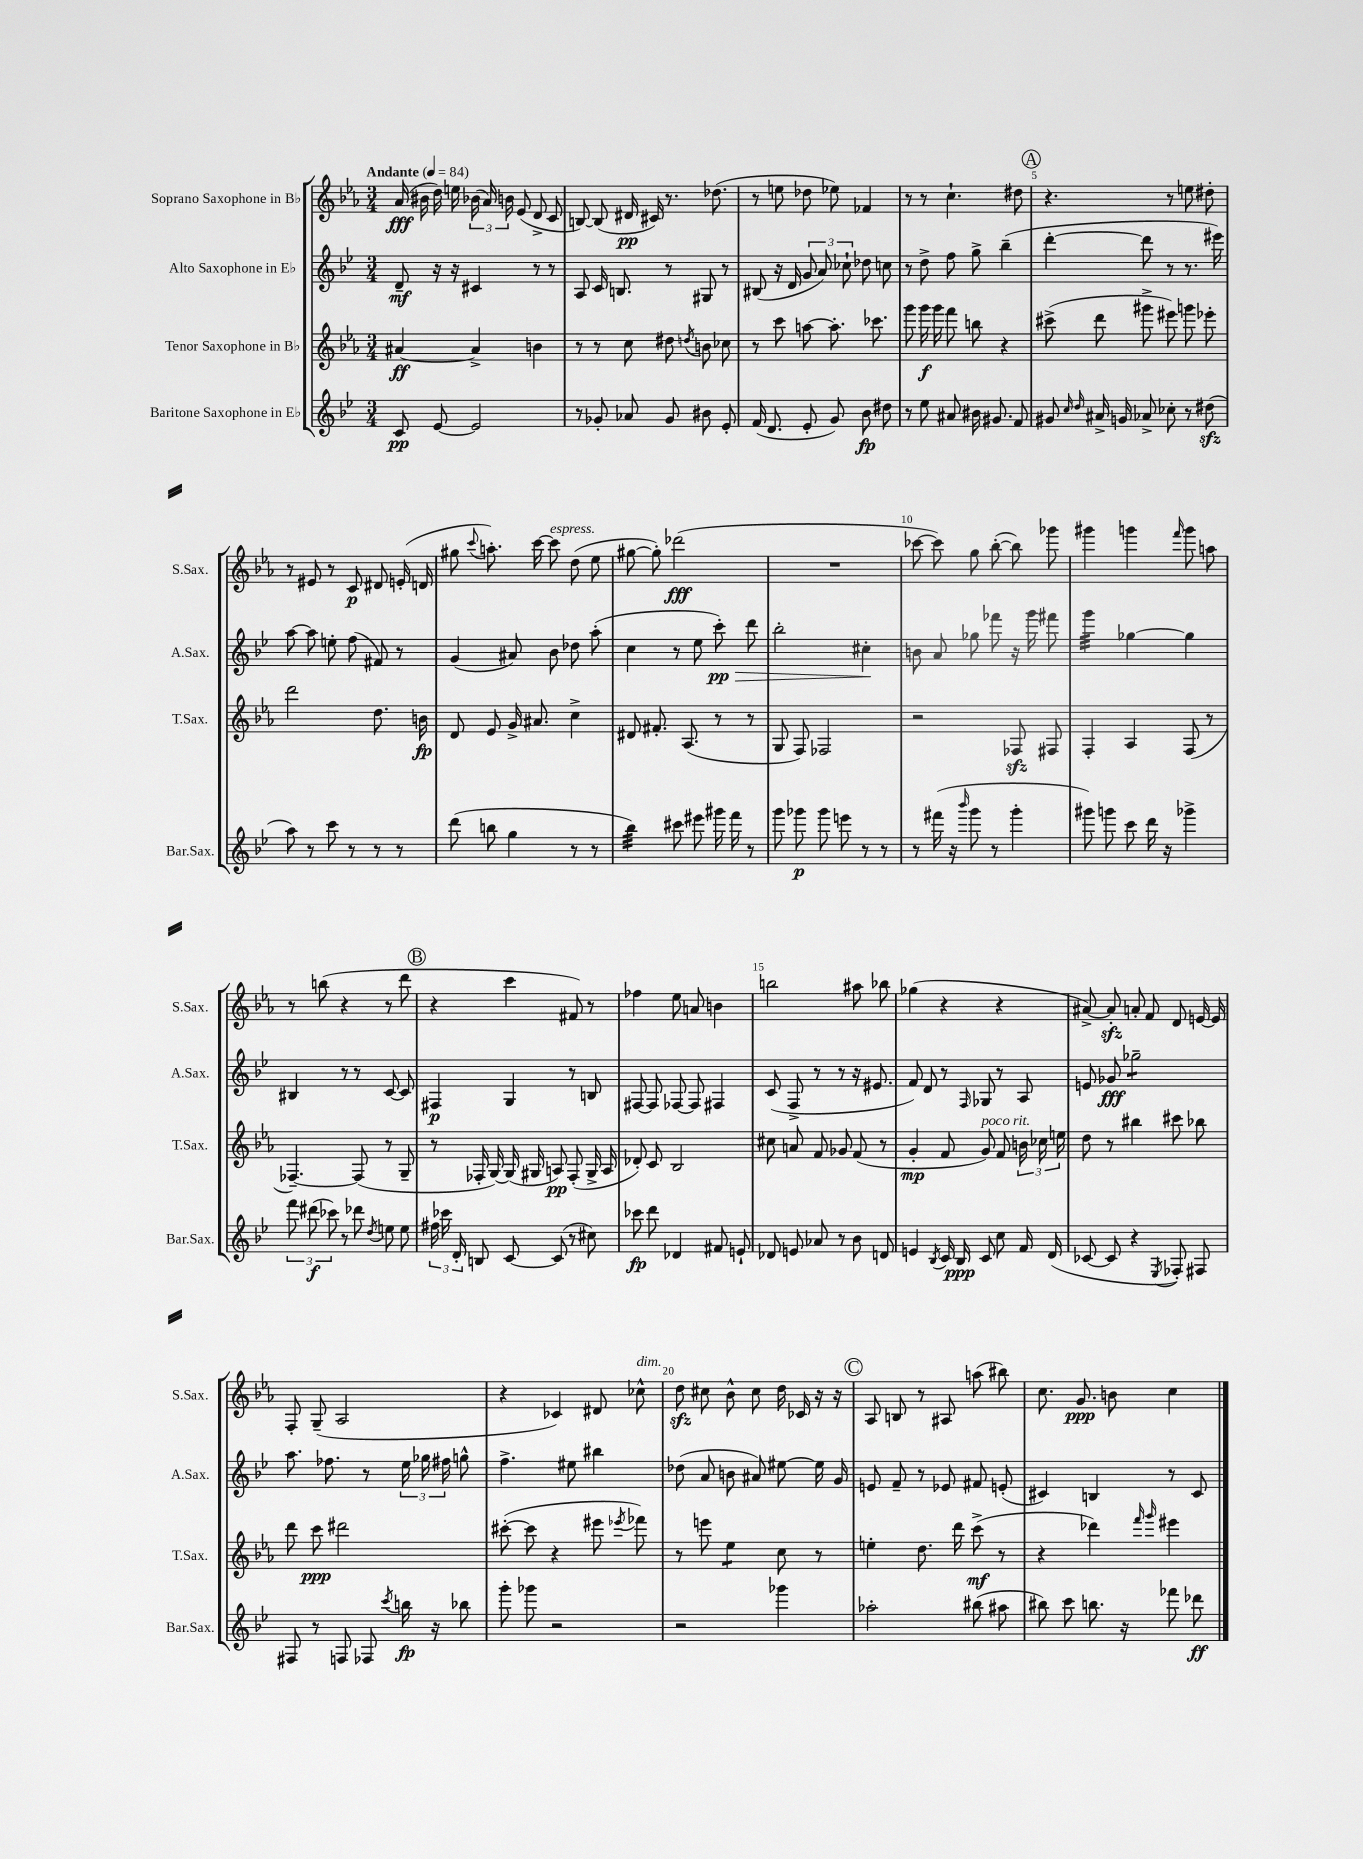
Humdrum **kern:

**kern	**kern	**kern	**kern
*staff4	*staff3	*staff2	*staff1
*clefG2	*clefG2	*clefG2	*clefG2
*k[b-e-]	*k[b-e-a-]	*k[b-e-]	*k[b-e-a-]
*M3/4	*M3/4	*M3/4	*M3/4
*MM84	*MM84	*MM84	*MM84
8c	[4a#	8d~	(16a-
.	.	.	16b#
[8e-	.	16r	16dd)
.	.	16r	16ee
2e-]	4a#^]	4c#	(24b-
.	.	.	24a-)
.	.	.	24b
.	.	.	(8e-
.	4b	8r	8d^
.	.	8r	8c
=	=	=	=
8r	8r	8A	[8B)
8g-'	8r	16c	(8B]
.	.	8.B	.
8a-	8cc	.	16d#
.	.	.	16c#)
8g-	8dd#	8r	8.r
.	8qdd	.	.
8b#	8b	8G#	.
.	.	.	(8.dd-
8e-'	8cc-	8r	.
=	=	=	=
(16f	8r	(8B#	8r
8.d	.	.	.
.	8ccc	16r	8ee
.	.	16d	.
8e-'	[8aa	12g	8dd-
.	.	12a)	.
8g)	8.aa']	.	8ee-)
.	.	12cc-`	.
8b-	.	8dd-	4f-
.	8.ccc-	.	.
8dd#	.	8cc	.
=	=	=	=
8r	8ggg	8r	8r
8ee-	16ggg	8dd^	8r
.	16ggg	.	.
8a#	8fff	8ff	4.cc`
16b#	8bb	8gg^	.
8.g#	.	.	.
.	4r	(4bb-~	.
8f	.	.	8dd#
=	=	=	=
8g#	(8ccc#^	[4ddd'	4.r
16qqcc	.	.	.
16qqdd	.	.	.
16a#^	8ddd	.	.
16g	.	.	.
8a-^	8ggg#^	8ddd]	.
8cc-'	8eee#)	8r	8r
8r	8ggg	8.r	8ee
(8dd#	8eee-'	.	8dd#'
.	.	16eee#)	.
=	=	=	=
8aa)	2ddd	[8aa	8r
8r	.	8aa]	8e#
8ccc	.	8ee'	8r
8r	.	(8ff	8c
8r	8.dd	8f#)	8d#
8r	.	8r	(16e'
.	16b	.	16d
=	=	=	=
(8ddd	8d	(4g	8gg#
.	.	.	8qqccc
8bb	8e-	.	8.aa')
4gg	16g^	8a#)	.
.	8.a#	.	[16ccc
.	.	8b-	8ccc]
8r	4cc^	8dd-	(8dd
8r	.	(8aa'	8ee-
=	=	=	=
4bb-)	8d#	4cc	[8gg#
.	8.f#'	.	8gg#'])
8ccc#	.	8r	(2ddd-
.	(8.A-	.	.
8eee#	.	8ee-	.
16ggg#	8r	8ccc')	.
16fff	.	.	.
8r	8r	8ddd	.
=	=	=	=
8ggg	8G	2bb-'	2.r
8ggg-	8F)	.	.
8ggg-	2F-	.	.
8eee	.	.	.
8r	.	4cc#'	.
8r	.	.	.
=	=	=	=
8r	2r	8b	[8ccc-
(16fff#	.	8a	8ccc-])
16r	.	.	.
16qqbbb-	.	.	.
8ggg	.	8gg-	8gg
8r	.	8fff-	([8bb-'
4ggg'	8F-	16r	8bb-])
.	.	16ggg	.
.	8F#	8fff#	8ggg-
=	=	=	=
8ggg#)	4F'	4ggg	4ggg#
8ggg	.	.	.
8ccc	4A-	[4gg-	4ggg
16ddd	.	.	.
16r	.	.	.
.	.	.	16qqfff
4ggg-^	(8F	4gg-]	8ggg
.	8r	.	8aa
=	=	=	=
12fff	[4.F-~)	4B#	8r
(12ddd#	.	.	.
.	.	.	(8bb
12ccc-)	.	.	.
8r	.	8r	4r
8ddd-	(8F-]	8r	.
8qdd	.	.	.
8ee	8r	[8c	8r
8ee	8G~	8c]	8ddd
=	=	=	=
24ff#	8r	4F#	4r
24ccc-	.	.	.
24d'	.	.	.
8B	16F-'	.	.
.	[16G)	.	.
[8c	(16G]	4G	4ccc
.	16G#	.	.
(8c]	8A)	.	.
8r	(8F-'	8r	8f#)
8cc#)	16G#^	8B	8r
.	16A	.	.
=	=	=	=
8ccc-	8d-')	[8F#	4ff-
8ddd	8c	8F#]	.
4d-	2B-	[8F-	8ee-
.	.	8F-]	8a
8f#	.	4F#	4b
8e`	.	.	.
=	=	=	=
8d-	8cc#	(8c	2bb
8e	8a	8F^	.
8a-	8f	8r	.
8r	8g-	8r	.
8b-	(8f	16r	8aa#
.	.	8.e#	.
8d	8r	.	8bb-
=	=	=	=
4e	4g'	8f)	(4gg-
.	.	8d	.
8qB-	.	.	.
16c	8f	8r	4r
16B-	.	.	.
.	.	16qqF	.
8c	8g)	8G-	.
8cc	8f	8r	4r
16f	24b	8A	.
.	24cc-	.	.
(16d	.	.	.
.	24ee	.	.
=	=	=	=
[8c-	8dd	8e	[8a#^)
8c-]	8r	8g-	8a#']
4r	4bb#	2gg-~	8a'
.	.	.	8f
8qE-	.	.	.
8F-')	8ccc#	.	8d
8F#	8bb-	.	[16e
.	.	.	16e]
=	=	=	=
8F#	8ddd	8.aa	8F'
8r	8ccc	.	(8G~
.	.	8.ff-	.
8F	2ddd#	.	2A-
8F-	.	8r	.
8qccc	.	.	.
16bb	.	24ee-	.
.	.	24gg-	.
16r	.	.	.
.	.	24ff#	.
8bb-	.	8gg^^	.
=	=	=	=
8ggg'	([8ccc#'	4.ff^	4r
8ggg-	8ccc#]	.	.
2r	4r	.	4c-)
.	.	8ee#	.
.	8eee#	4bb#	8d#
.	8qeee-	.	.
.	8fff-)	.	8cc-^^
=	=	=	=
2r	8r	(8dd-	8dd
.	8eee	8a	8cc#
.	4ee-	8b	8b-^^
.	.	8a#)	8cc#
4ggg-	8cc	[8ee#	16dd
.	.	.	16c-
.	8r	16ee#]	16r
.	.	16g	16r
=	=	=	=
2aa-'	4ee'	8e	8A-
.	.	8f~	8B
.	8.dd	8r	8r
.	.	8e-	8A#
.	16ddd	.	.
(8bb#	(8ccc^	8f#	(8aa
8aa#	8r	(8e'	8bb#)
=	=	=	=
8bb#)	4r	4c#)	8.cc
8ccc	.	.	.
.	.	.	8.g
8.bb	4ddd-)	4B	.
.	.	.	8b
16r	.	.	.
.	16qqfff	.	.
.	16qqggg	.	.
8fff-	4eee#	8r	4cc
8ddd-	.	8c#	.
==	==	==	==
*-	*-	*-	*-
